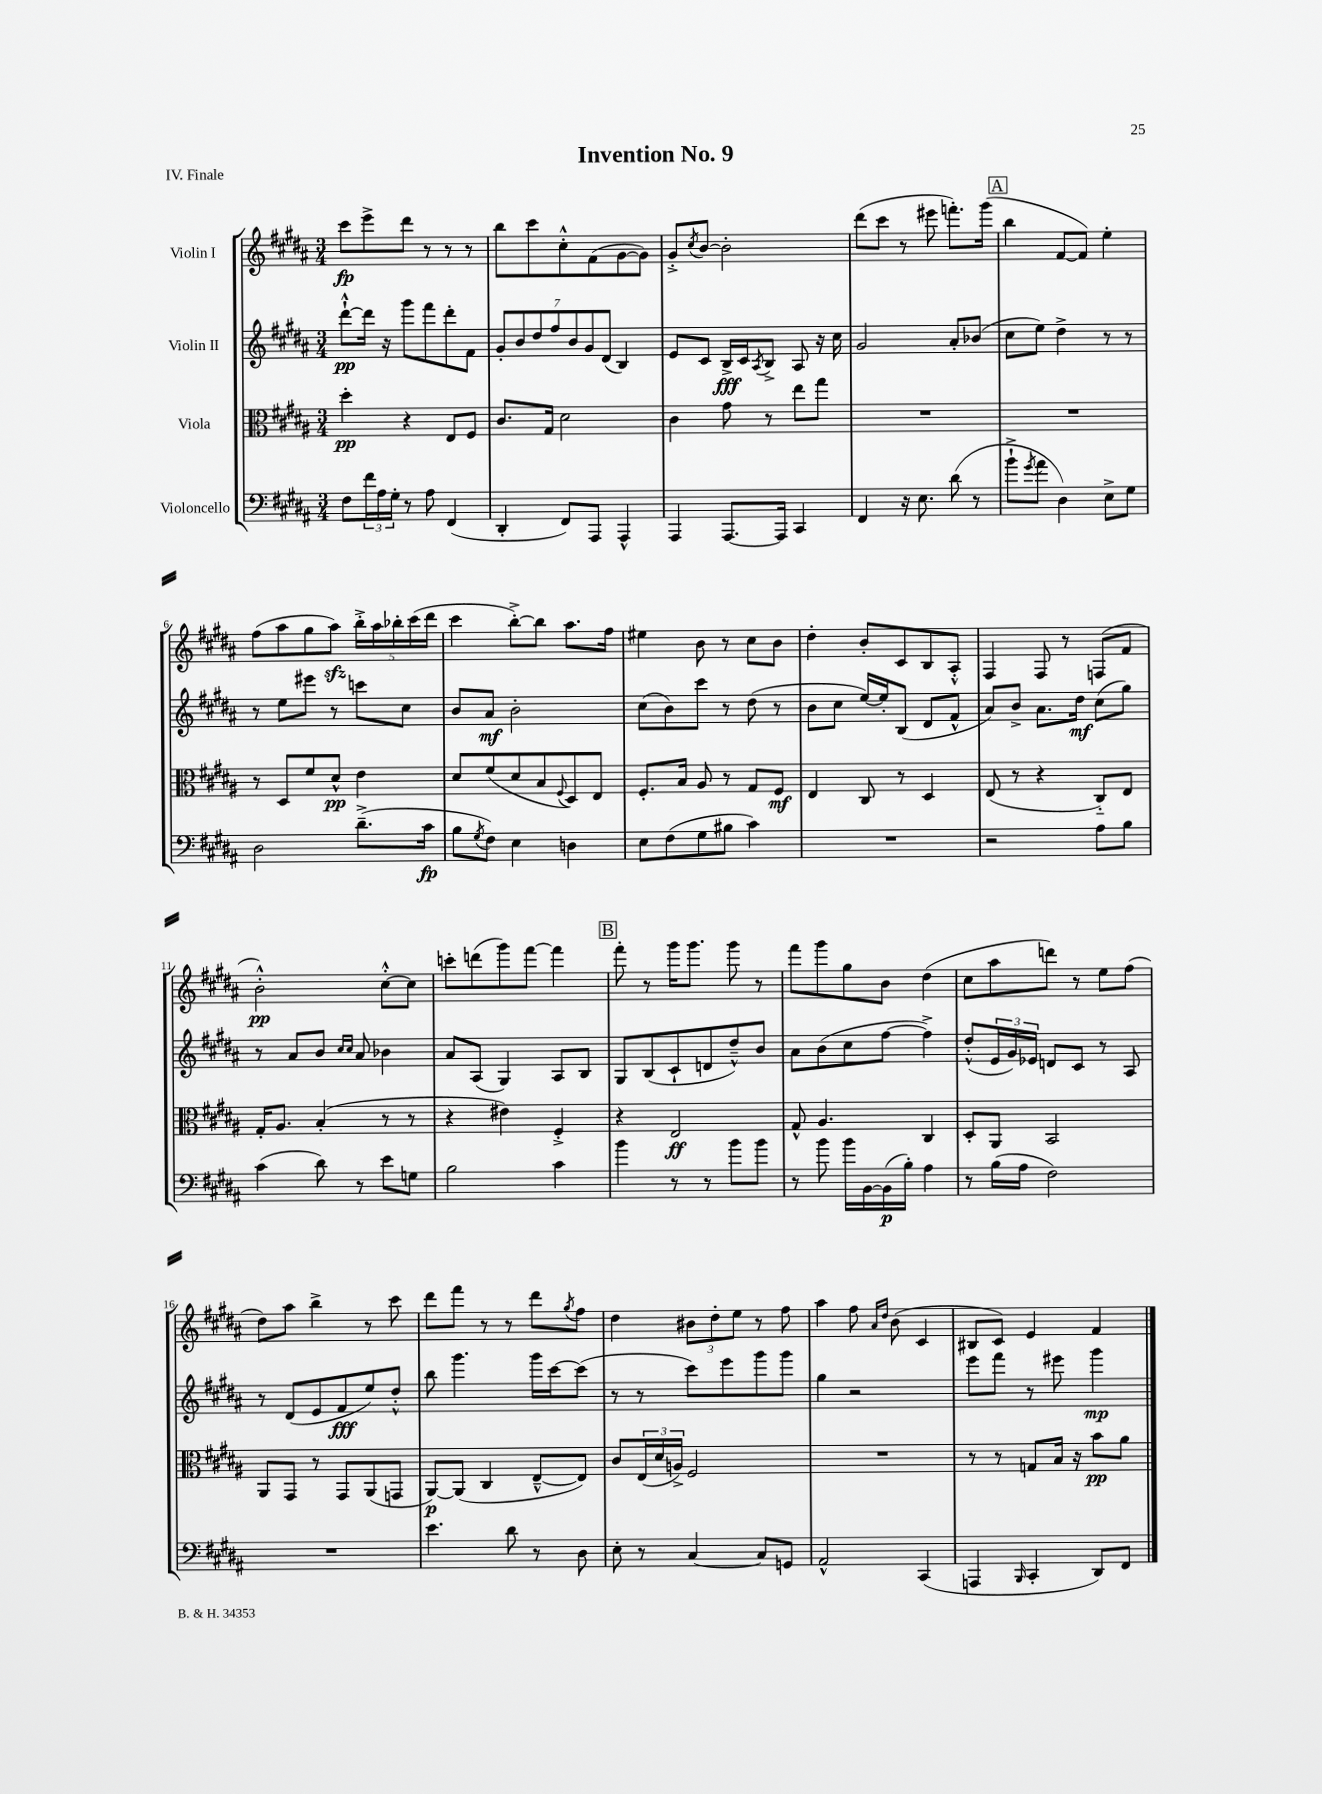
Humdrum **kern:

**kern	**kern	**kern	**kern
*staff4	*staff3	*staff2	*staff1
*clefF4	*clefC3	*clefG2	*clefG2
*k[f#c#g#d#a#]	*k[f#c#g#d#a#]	*k[f#c#g#d#a#]	*k[f#c#g#d#a#]
*M3/4	*M3/4	*M3/4	*M3/4
8F#\L	4dd#'\	[8ddd#`^^\L	8ccc#\L
24f#\L	.	16ddd#\]Jk	8eee^\
24A#\	.	.	.
.	.	16r	.
24G#'\JJ	.	.	.
8r	4r	8ggg#\L	8ddd#\J
8A#\	.	8fff#\	8r
(4FF#/	8E/L	8ddd#'\	8r
.	8F#/J	8f#\J	8r
=	=	=	=
4DD#'/	8.c#/L	14g#'/L	8bb\L
.	.	14b/	.
.	.	.	8ccc#\
.	.	14dd#/	.
.	16G#/Jk	.	.
.	.	14ff#/	.
8FF#/L)	2d#\	.	8cc#'^^\
.	.	14b/	.
.	.	14g#/	.
8AAA#/J	.	.	(8f#\
.	.	(14d#/J	.
4AAA#^^/	.	4B/)	[8g#\
.	.	.	8g#\]J)
=	=	=	=
4AAA#/	4c#\	8e/L	8g#'^/L
.	.	.	8qcc#/
.	.	8c#/J	[8b/J
[8.AAA#/L	8g#\	16B^/LL	2b'\]
.	.	16c#/J	.
.	.	8qA#/	.
.	8r	8B^/J	.
16AAA#/]Jk	.	.	.
4CC#/	8ee\L	8A#/	.
.	8gg#\J	16r	.
.	.	16cc#\	.
=	=	=	=
4FF#/	2.r	2g#/	(8ddd#\L
.	.	.	8ccc#\J
16r	.	.	8r
8.E\	.	.	.
.	.	.	8eee#\
(8d#\	.	8a#'/L	8.fff'\L)
8r	.	(8b-/J	.
.	.	.	(16ggg#\Jk
=	=	=	=
8b`^\L	2.r	8cc#\L	4bb\
8qg#/	.	.	.
8a#\J	.	8ee\J)	.
4D#\)	.	4dd#^\	[8f#/L
.	.	.	8f#/]J)
8E^\L	.	8r	4ee'\
8G#\J	.	8r	.
=	=	=	=
2D#\	8r	8r	(8ff#\L
.	8D#/L	8ee\L	8aa#\
.	8f#/	8eee#\J	8gg#\
.	8d#^^/J	8r	8aa#\J)
(8.d#~^\L	4e\	8ccc\L	20bb'^\LL
.	.	.	20aa#\
.	.	.	20bb-'\
.	.	8cc#\J	.
.	.	.	(20ccc#\
16c#\Jk	.	.	.
.	.	.	20ddd#\JJ
=	=	=	=
8B\L	8d#/L	8b/L	4ccc#\
8qG#/	.	.	.
8F#\J)	(8f#/	8a#/J	.
4E\	8d#/	2b'\	[8bb'^\L)
.	8B/	.	8bb\]J
.	8qqF#/	.	.
4D\	8D#/)	.	8.aa#\L
.	8E/J	.	.
.	.	.	16ff#\Jk
=	=	=	=
8E\L	8.F#'/L	(8cc#\L	4ee#\
(8F#\	.	8b\)	.
.	16B/Jk	.	.
8G#\	8A#/	8ccc#\J	8b\
8B#\J	8r	8r	8r
4c#\)	8G#/L	(8dd#\	8cc#\L
.	8F#/J	8r	8b\J
=	=	=	=
2.r	4E/	8b\L	4dd#'\
.	.	8cc#\J	.
.	8C#/	[16ee/LL)	8b'/L
.	.	16ee'/]J	.
.	8r	(8B/J	8c#/
.	4D#/	8d#/L	8B/
.	.	8f#^^/J	8A#'^^/J
=	=	=	=
2r	(8E/	8a#/L)	4F#/
.	8r	8b^/J	.
.	4r	8.a#\L	8F#/
.	.	.	8r
.	.	16dd#\Jk	.
8A#\L	8C#'~/L)	(8cc#\L	(8F/L
8B\J	8E/J	8gg#\J)	8f#/J
=	=	=	=
(4c#\	16G#'/LK	8r	2b'^^\)
.	8.A#/J	.	.
.	.	8a#/L	.
8d#\)	(4B'/	8b/J	.
.	.	16qqcc#/LL	.
.	.	16qqcc#/JJ	.
8r	.	8a#/	.
8e\L	8r	4b-\	[8cc#'^^\L
8G\J	8r	.	8cc#\]J
=	=	=	=
2B\	4r	8a#/L	8ccc'\L
.	.	(8A#/J	(8ddd\
.	4e#\)	4G#/)	8ggg#\)
.	.	.	[8fff#\J
4c#\	4F#'^/	8A#/L	4fff#\]
.	.	8B/J	.
=	=	=	=
4b\	4r	8G#/L	8fff#'\
.	.	(8B/	8r
8r	2E/	8c#`/	16ggg#\LK
.	.	.	8.ggg#\J
8r	.	8d/	.
8b\L	.	8dd#~^^/)	8ggg#\
8b\J	.	8b/J	8r
=	=	=	=
8r	8G#^^/	8a#\L	8fff#\L
8b\	4.A#/	(8b\	8ggg#\
16b\LL	.	8cc#\	8gg#\
[16BB\	.	.	.
(16BB\]	.	[8ff#\J	8b\J
16B'\JJ)	.	.	.
4A#\	4C#/	4ff#^\])	(4dd#\
=	=	=	=
8r	8D#'/L	(8dd#'^^/L	8cc#\L
(16B\LL	8AA#/J	24e/L	8aa#\
.	.	24g#/)	.
16A#\JJ	.	.	.
.	.	24e-/JJ	.
2F#\)	2BB/	8d/L	8ddd\J)
.	.	8c#/J	8r
.	.	8r	8ee\L
.	.	8A#/	(8ff#\J
=	=	=	=
2.r	8AA#/L	8r	8dd#\L)
.	8GG#/J	(8d#/L	8aa#\J
.	8r	8e/	4bb^\
.	8GG#/L	8f#/	.
.	(8AA#/	8ee/)	8r
.	8GG/J	8dd#'^^/J	8ccc#\
=	=	=	=
4.e\	[8AA#/L)	8bb\	8ddd#\L
.	(8AA#/]J	4.ggg#\	8fff#\J
.	4C#/	.	8r
8d#\	.	.	8r
8r	[8E~^^/L	16ggg#\LL	8ddd#\L
.	.	[16ccc#\J	.
.	.	.	8qgg#/
8D#\	8E/]J)	(8ccc#\]J	8ff#\J
=	=	=	=
8E'\	8c#/L	8r	4dd#\
8r	(24E/L	8r	.
.	24d#/	.	.
.	24A^/JJ)	.	.
[4C#/	2F#/	8ccc#\L)	12b#\L
.	.	.	12dd#'\
.	.	8eee\	.
.	.	.	12ee\J
8C#/]L	.	8ggg#\	8r
8GG/J	.	8ggg#\J	8ff#\
=	=	=	=
2AA#^^/	2.r	4gg#\	4aa#\
.	.	2r	8ff#\
.	.	.	16qqa#/LL
.	.	.	16qqdd#/JJ
.	.	.	(8b\
(4CC#/	.	.	4c#/
=	=	=	=
4AAA/	8r	8eee\L	8B#/L
.	8r	8fff#\J	8c#/J)
16qqBBB/	.	.	.
4CC#'/	8G/L	8r	4e/
.	16B/Jk	8eee#\	.
.	16r	.	.
8DD#/L)	8b\L	4ggg#\	4f#/
8FF#/J	8a#\J	.	.
==	==	==	==
*-	*-	*-	*-
